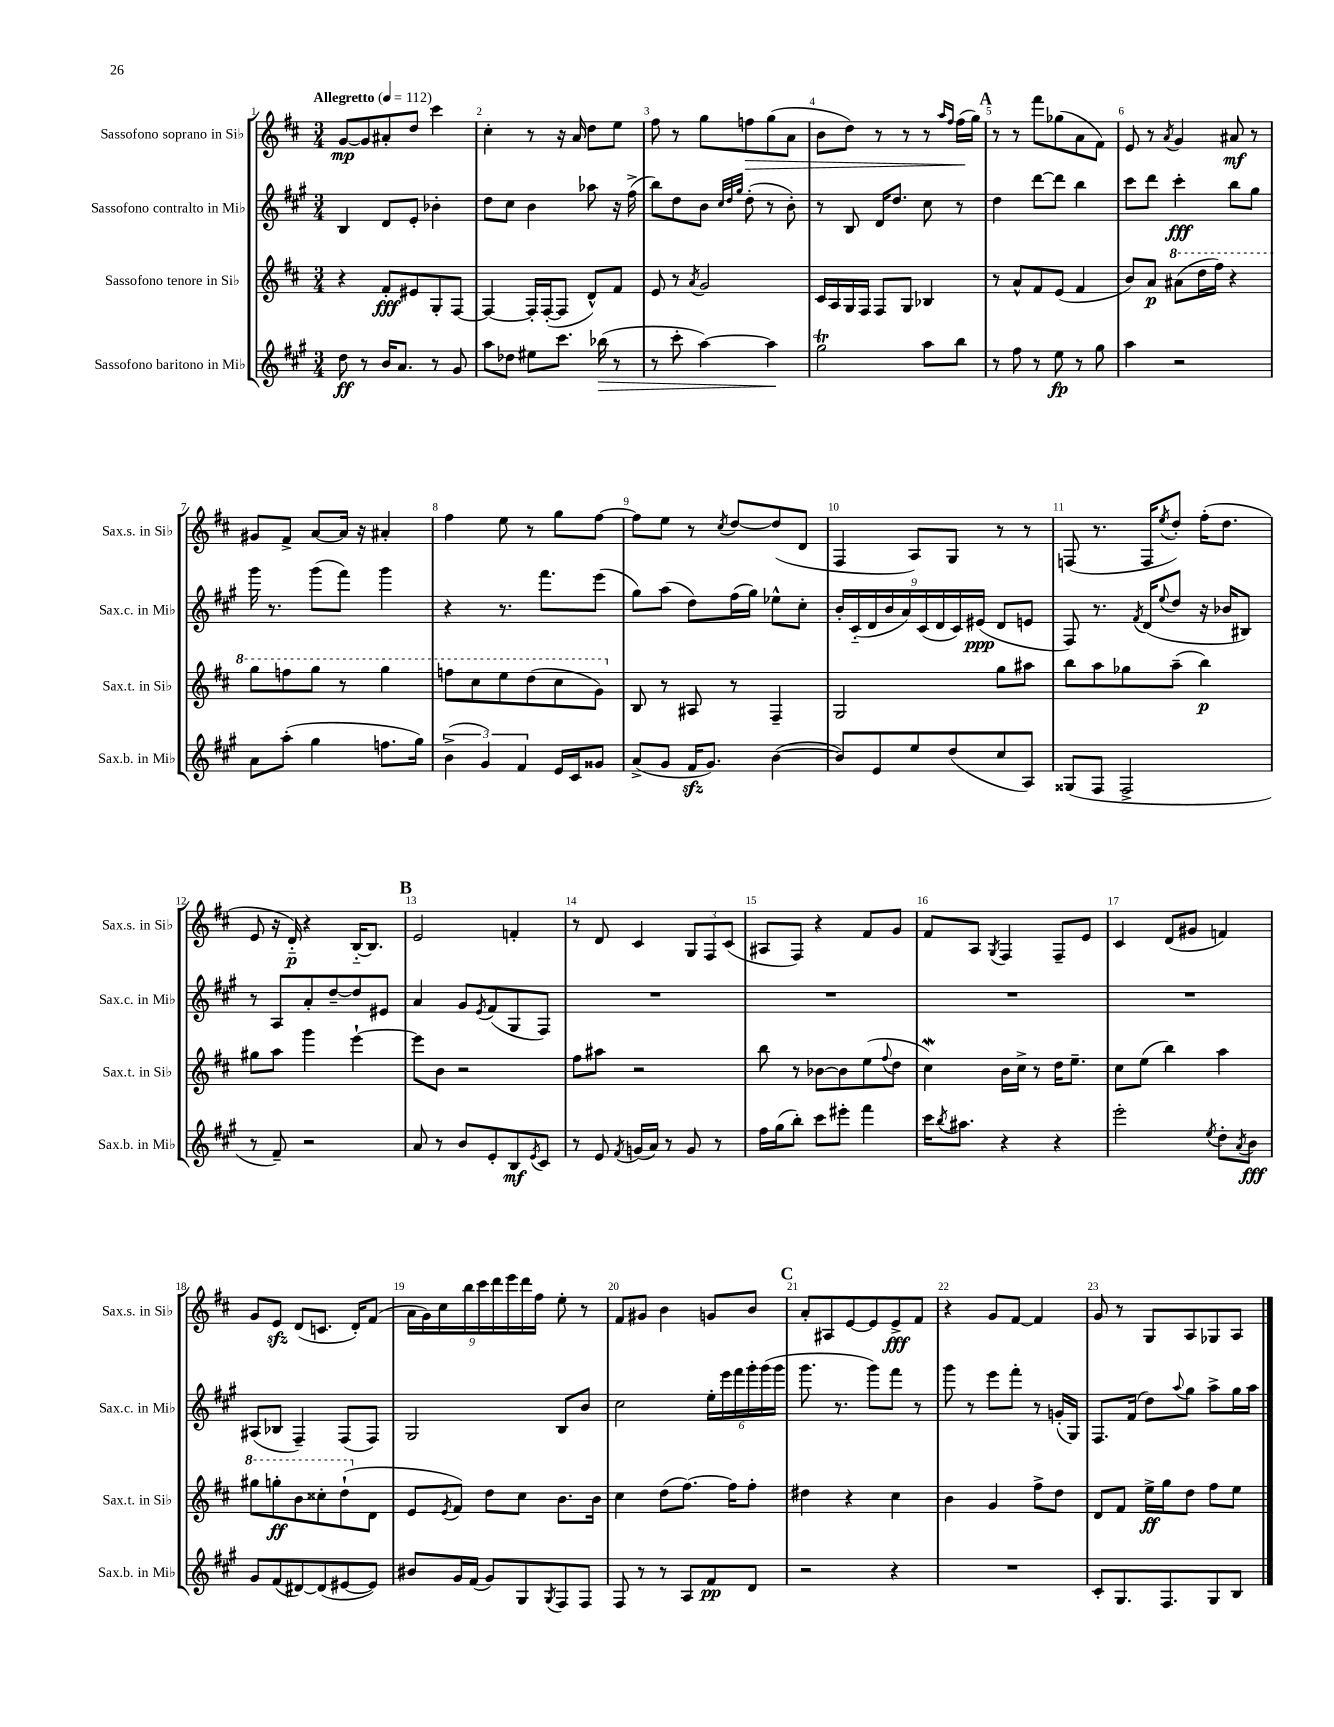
<<
\new StaffGroup <<
\new Staff = "s0" \with { instrumentName = "Sassofono soprano in Sib" shortInstrumentName = "Sax.s. in Sib" } {
    \clef treble \key d \major \numericTimeSignature \time 3/4 \tempo "Allegretto" 4 = 112
    g'8~\mp g'8 ais'8-. d''8 cis'''4 |
    cis''4-. r8 r16 a'16 d''8 e''8 |
    fis''8 r8 g''8 f''8\> g''8( a'8 |
    b'8 d''8) r8 r8 r8 \grace { a''16 fis''16 } fis''16\!( g''16) |
    \mark \markup { \bold "A" } r8 r8 fis'''8 ges''8( a'8 fis'8) |
    e'8 r8 \acciaccatura { a'8 } g'4 ais'8\mf r8 |
    gis'8 fis'8-> a'8~ a'16 r16 ais'4-. |
    fis''4 e''8 r8 g''8 fis''8~ |
    fis''8 e''8 r8 \acciaccatura { cis''8 } d''8~ d''8( d'8 |
    fis4 a8) g8 r8 r8 |
    f8( r8. f16 \acciaccatura { e''8 } d''8-.) fis''16-.( d''8. |
    e'8 r16 d'16-_\p) r4 b16~-_ b8. |
    \mark \markup { \bold "B" } e'2 f'4-. |
    r8 d'8 cis'4 \tuplet 3/2 { g8 fis8 cis'8( } |
    ais8 fis8) r4 fis'8 g'8 |
    fis'8 a8 \acciaccatura { g8 } fis4 fis8-- e'8 |
    cis'4 d'8( gis'8 f'4) |
    g'8 e'8\sfz d'8( c'8. d'16-.) fis'8( |
    \tuplet 9/8 { a'16 g'16) cis''16 b''16 cis'''16 d'''16 e'''16 d'''16 fis''16 } e''8-. r8 |
    fis'8 gis'8 b'4 g'8 b'8 |
    \mark \markup { \bold "C" } a'8-. ais8 e'8~ e'8 e'8->\fff fis'8 |
    r4 g'8 fis'8~ fis'4 |
    g'8 r8 g8 a8 ges8 a8 \bar "|." |
}
\new Staff = "s1" \with { instrumentName = "Sassofono contralto in Mib" shortInstrumentName = "Sax.c. in Mib" } {
    \clef treble \key a \major \numericTimeSignature \time 3/4
    b4 d'8 e'8-. bes'4-. |
    d''8 cis''8 b'4 aes''8 r16 fis''16->( |
    b''8) d''8 b'8 \grace { cis''32 d''32 gis''32 } d''8-.( r8 b'8-.) |
    r8 b8 d'16 d''8. cis''8 r8 |
    \mark \markup { \bold "A" } d''4 d'''8~ d'''8 b''4 |
    cis'''8 d'''8 cis'''4-.\fff b''8 gis''8 |
    gis'''16 r8. gis'''8( fis'''8) gis'''4 |
    r4 r8. fis'''8. e'''8( |
    gis''8) a''8( d''8) fis''16( gis''16) ees''8-^ cis''8-. |
    \tuplet 9/8 { b'16-. cis'16-_( d'16 b'16 a'16) cis'16( d'16 cis'16) eis'16\ppp( } d'8 e'8 |
    fis8) r8. \acciaccatura { fis'8 } d'16( \appoggiatura { e''8 } d''8 r16 bes'16 bis8) |
    r8 a8 a'8-. d''8~-- d''8 eis'8 |
    \mark \markup { \bold "B" } a'4 gis'8 \acciaccatura { e'8 } fis'8( gis8 fis8) |
    R2. |
    R2. |
    R2. |
    R2. |
    ais8( bes8 fis4--) fis8( fis8) |
    gis2 b8 b'8 |
    cis''2 \tuplet 6/4 { e''16-. e'''16 fis'''16 gis'''16-. gis'''16( gis'''16 } |
    \mark \markup { \bold "C" } gis'''8. r8. gis'''8) fis'''8 r8 |
    gis'''8 r8 e'''8 fis'''8-. r8 g'16-.( gis16) |
    fis8. fis'16( d''8) \appoggiatura { a''8 } gis''8 a''8-> gis''16 a''16 \bar "|." |
}
\new Staff = "s2" \with { instrumentName = "Sassofono tenore in Sib" shortInstrumentName = "Sax.t. in Sib" } {
    \clef treble \key d \major \numericTimeSignature \time 3/4
    r4 fis'8-.\fff eis'8 g8-. fis8~ |
    fis4~ fis16-. fis16~-.( fis8 d'8-^) fis'8 |
    e'8 r8 \acciaccatura { a'8 } g'2 |
    cis'16 a16 g16 fis16 fis8 g8 bes4 |
    \mark \markup { \bold "A" } r8 a'8-^ fis'8 e'8( fis'4 |
    b'8) a'8\p \ottava #1 ais''8( d'''16 fis'''16) r4 |
    g'''8 f'''8 g'''8 r8 g'''4 |
    f'''8 cis'''8 e'''8 d'''8( cis'''8 g''8) \ottava #0 |
    b8 r8 ais8 r8 fis4-- |
    g2 g''8 ais''8 |
    b''8 a''8 ges''8 a''8--( b''4\p) |
    gis''8 a''8 g'''4 e'''4~-! |
    \mark \markup { \bold "B" } e'''8 b'8 r2 |
    fis''8 ais''8 r2 |
    b''8 r8 bes'8~ bes'8 e''8( \appoggiatura { fis''8 } d''8 |
    cis''4\mordent) b'16 cis''16-> r8 d''16 e''8.-- |
    cis''8 e''8( b''4) a''4 |
    \ottava #1 gis'''8 g'''8-.\ff b''8 cisis'''8-. d'''8-!( \ottava #0 d'8 |
    e'8 \acciaccatura { e'8 } fis'8) d''8 cis''8 b'8. b'16 |
    cis''4 d''8( fis''8.~) fis''16 fis''8-. |
    \mark \markup { \bold "C" } dis''4 r4 cis''4 |
    b'4 g'4 fis''8-> d''8 |
    d'8 fis'8 e''16->\ff g''16 d''8 fis''8 e''8 \bar "|." |
}
\new Staff = "s3" \with { instrumentName = "Sassofono baritono in Mib" shortInstrumentName = "Sax.b. in Mib" } {
    \clef treble \key a \major \numericTimeSignature \time 3/4
    d''8\ff r8 b'16 a'8. r8 gis'8 |
    a''8 des''8 eis''8 cis'''8. bes''16\>( r8 |
    r8 cis'''8-. a''4~) a''4\! |
    gis''2\trill a''8 b''8 |
    \mark \markup { \bold "A" } r8 fis''8 r8 e''8\fp r8 gis''8 |
    a''4 r2 |
    a'8 a''8-.( gis''4 f''8. gis''16) |
    \tuplet 3/2 { b'4->( gis'4) fis'4 } e'16 cis'16 gisis'8 |
    a'8->( gis'8 fis'16\sfz gis'8.) b'4~( |
    b'8) e'8 e''8 d''8( cis''8 a8) |
    gisis8( fis8 fis2-> |
    r8 fis'8--) r2 |
    \mark \markup { \bold "B" } a'8 r8 b'8 e'8-. b8\mf \acciaccatura { e'8 } cis'8 |
    r8 e'8 \acciaccatura { fis'8 } g'16( a'16) r8 g'8 r8 |
    fis''16 gis''16( b''8-.) cis'''8 eis'''8-. fis'''4 |
    cis'''16 \acciaccatura { b''8 } ais''8. r4 r4 |
    e'''2-. \acciaccatura { e''8 } d''8-. \acciaccatura { a'8 } b'8\fff |
    gis'8 fis'8( dis'8~) dis'8( eis'8~ eis'8) |
    bis'8 gis'16 fis'16( gis'8) gis8 \acciaccatura { gis8 } fis8 fis8 |
    fis8 r8 r8 a8 fis'8\pp d'8 |
    \mark \markup { \bold "C" } r2 r4 |
    R2. |
    cis'8-. gis8. fis8. gis8 b8 \bar "|." |
}
>>
>>
\layout { \context { \Score \override BarNumber.break-visibility = ##(#f #t #t) barNumberVisibility = #all-bar-numbers-visible } }
